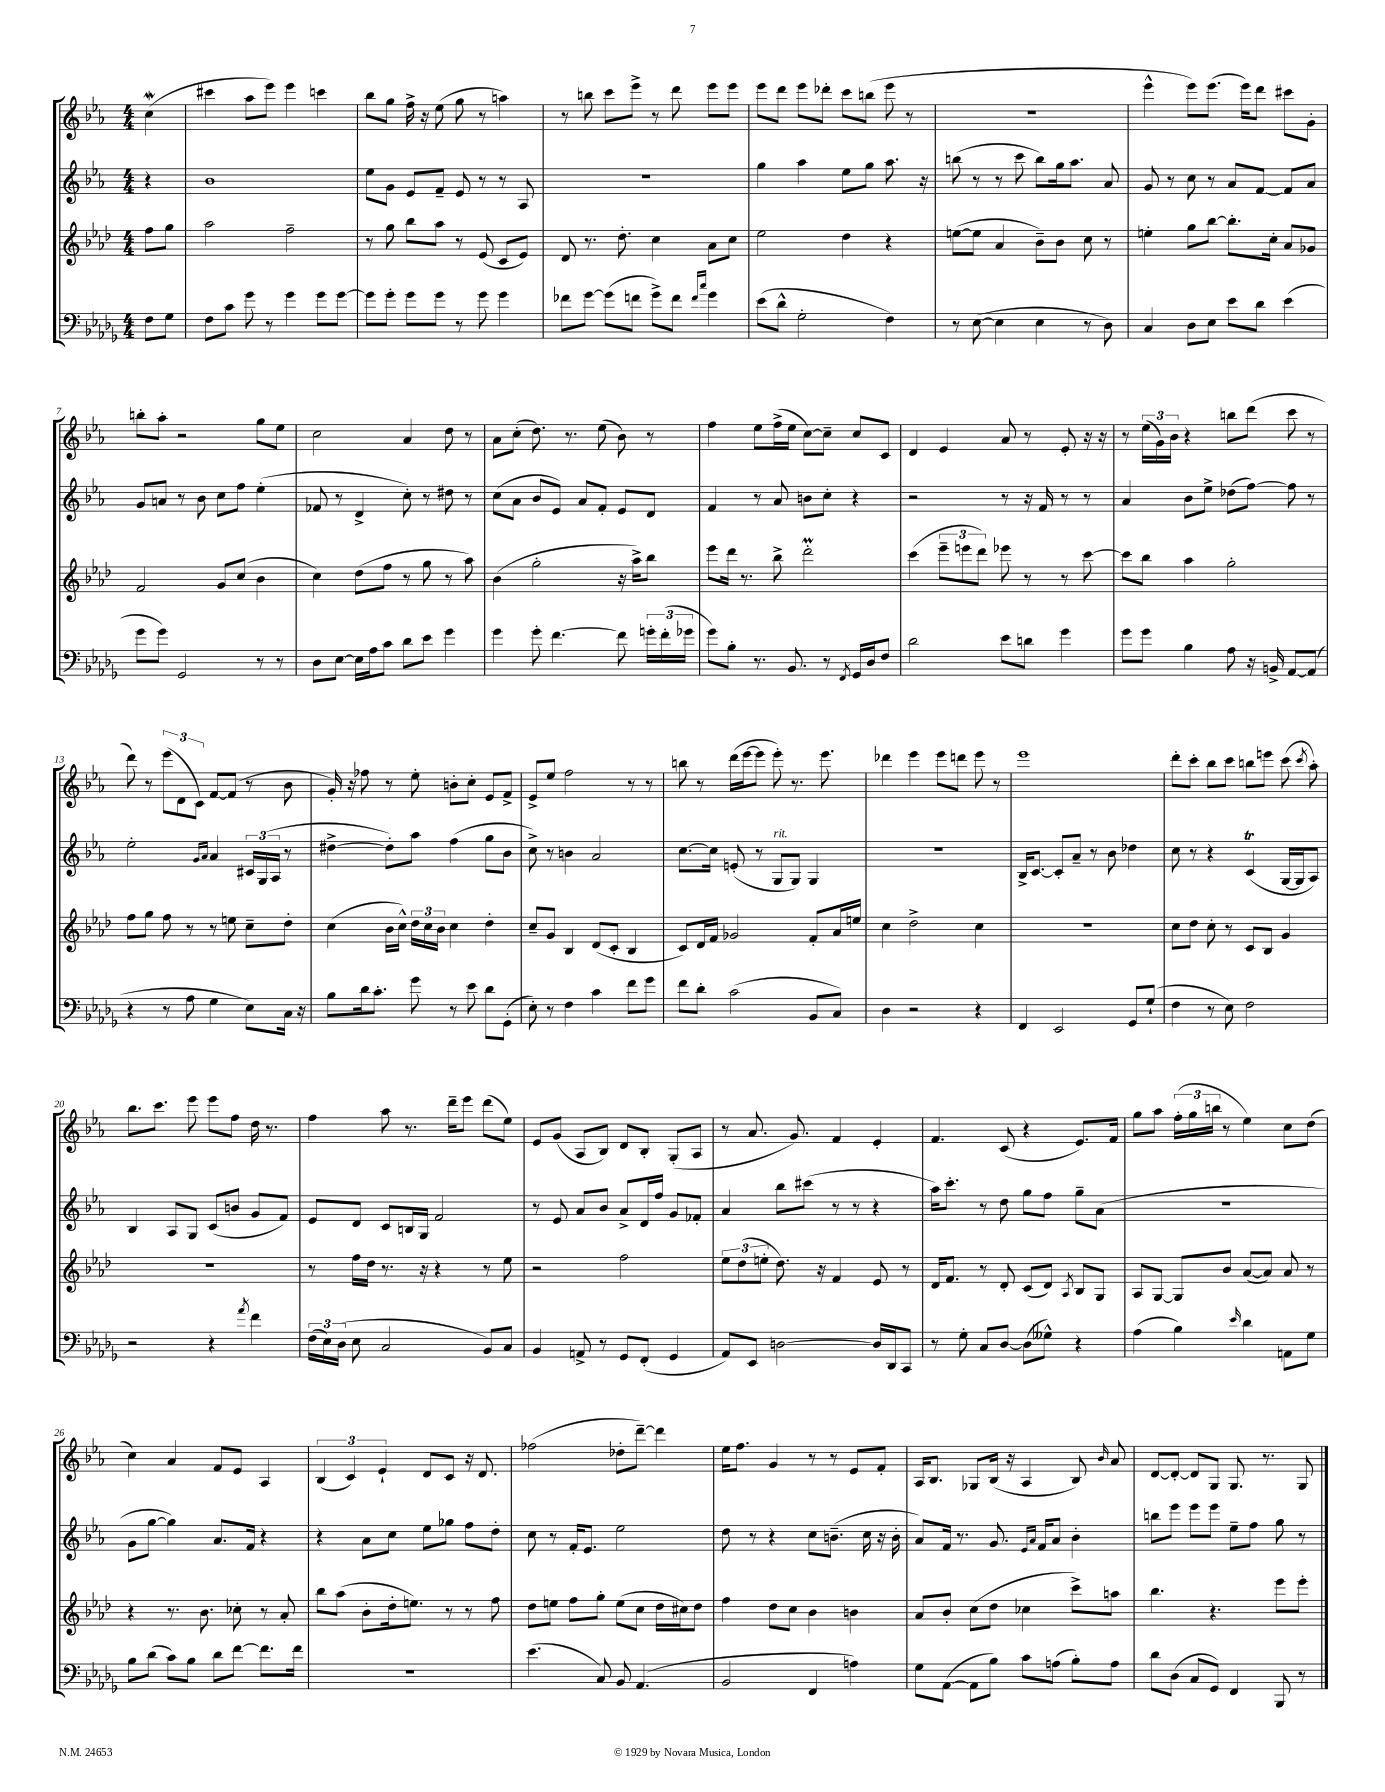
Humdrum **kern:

**kern	**kern	**kern	**kern
*staff4	*staff3	*staff2	*staff1
*clefF4	*clefG2	*clefG2	*clefG2
*k[b-e-a-d-g-]	*k[b-e-a-d-]	*k[b-e-a-]	*k[b-e-a-]
*M4/4	*M4/4	*M4/4	*M4/4
8F\L	8ff\L	4r	(4cc\
8G-\J	8gg\J	.	.
=	=	=	=
8F\L	2aa-\	1b-	4ccc#\
8c\J	.	.	.
8g-\	.	.	8aa-\L
8r	.	.	8eee-\J)
4g-\	2ff~\	.	4eee-\
8g-\L	.	.	4ccc\
[8g-\J	.	.	.
=	=	=	=
8g-\]L	8r	8ee-\L	8bb-\L
8g-'\J	8gg\	8g\J	8gg\J
8g-\L	8bb-\L	8e-/L	16ff^\
.	.	.	16r
8g-\J	8aa-\J	8f~/J	(8ee-\
8r	8r	8e-/	8gg\
8g-\	(8e-/	8r	8r
4g-\	8c/L	8r	4aa\)
.	8e-/J)	8A-/	.
=	=	=	=
8f-\L	8d-/	1r	8r
[8g-\J	8.r	.	8bb\
(8g-\]L	.	.	8ccc\L
.	8.dd-'\	.	.
8f\J	.	.	8eee-^\J
8g-^\L)	4cc\	.	8r
8f\J	.	.	8ddd\
16qqf/LL	.	.	.
16qqcc/JJ	.	.	.
4g-\	8a-\L	.	8eee-\L
.	8cc\J	.	8eee-\J
=	=	=	=
(8e-\L	2ee-\	4gg\	8eee-\L
8d-^^\J	.	.	8ddd\J
2G-'\	.	4aa-\	8eee-\L
.	.	.	8ddd-'\J
.	4dd-\	8ee-\L	8ccc\L
.	.	8gg\J	(8bb\J
4F\)	4r	8.aa-\	8eee-\
.	.	.	8r
.	.	16r	.
=	=	=	=
8r	([8ee\L	(8bb\	1r
([8E-\	8ee\]J	8r	.
4E-\]	4a-/	8r	.
.	.	8ccc\	.
4E-\	8b-~\L)	8bb\L)	.
.	8b-\J	16gg\k	.
.	.	8.aa-\J	.
8r	8cc\	.	.
8D-\)	8r	8a-/	.
=	=	=	=
4C/	4ee'\	8g/	4eee-^^\
.	.	8r	.
8D-\L	8gg\L	8cc\	8eee-\L)
8E-\J	[8bb-\J	8r	(8.eee-\J
8e-\L	8.bb-'\]L	8a-/L	.
.	.	.	16eee-\LK)
8d-\J	.	[8f/J	8ddd\J
.	16cc'\Jk	.	.
(4e-\	8a-/L	8f/]L	8ccc#\L
.	8g-/J	8a-/J	8g'\J
=	=	=	=
8g-\L	2f/	8g/L	8bb'\L
8g-\J)	.	8a/J	8aa-'\J
2GG-/	.	8r	2r
.	.	8b-\	.
.	8g/L	8cc\L	.
.	(8cc/J	8ff\J	.
8r	4b-\	(4ee-'\	8gg\L
8r	.	.	8ee-\J
=	=	=	=
8D-\L	4cc\)	8f-/	2cc\
[8E-\J	.	8r	.
16E-\]LL	(8dd-\L	4d^/	.
16A-\J	.	.	.
8c\J	8ff\J	.	.
8d-\L	8r	8cc'\)	4a-/
8e-\J	8gg\	8r	.
4g-\	8r	8dd#\	8dd\
.	8aa-\)	8r	8r
=	=	=	=
4g-\	(4b-\	(8cc\L	8a-\L
.	.	8a-\J	(8cc'\J
8g-'\	2gg'\	8b-/L	8.dd\)
[4.f\	.	8e-/J)	.
.	.	.	8.r
.	.	8a-/L	.
.	.	8f'/J	(8ee-\
8f\]	16r	8e-/L	8b-\)
.	16aa-^\LK)	.	.
24g'\LL	8bb-\J	8d/J	8r
(24f'\	.	.	.
24g-\JJ	.	.	.
=	=	=	=
8g-\L)	8eee-\L	4f/	4ff\
8B-'\J	16ddd-\Jk	.	.
.	8.r	.	.
8.r	.	8r	8ee-\L
.	8bb-^\	8a-/	(16ff^\L
8.BB-/	.	.	16ee-\JJ
.	2ddd-'\	8b\L	[8cc\L)
8r	.	8cc'\J	8cc~\]J
8qFF/	.	.	.
16GG-/LL	.	4r	8cc/L
16D-/J	.	.	.
8F/J	.	.	8c/J
=	=	=	=
2d-\	(4ccc\	2r	4d/
.	12eee-~\L	.	4e-/
.	12eee\	.	.
.	12ddd-\J)	.	.
8e-\L	8eee-\	8r	8a-/
8d\J	8r	16r	8r
.	.	16f/	.
4g-\	8r	8r	8e-'/
.	[8ccc\	8r	16r
.	.	.	16r
=	=	=	=
8g-\L	8ccc\]L	4a-/	8r
8g-\J	8bb-\J	.	(24ee-\LL
.	.	.	24g\)
.	.	.	24b-\JJ
4B-\	4aa-\	8b-\L	4r
.	.	8ee-^\J	.
8A-\	2gg'\	(8dd-\L	8bb\L
16r	.	[8ff\J)	(8ddd\J
16BB^/	.	.	.
[8AA-/L	.	8ff\]	8ccc\
(8AA-/]J	.	8r	8r
=	=	=	=
4r	8ff\L	2ee-'\	8ddd\)
.	8gg\J	.	8r
8r	8ff\	.	(12eee-\L
.	.	.	12d\
8A-\	8r	.	.
.	.	.	12c\J)
.	.	16qqg/LL	.
.	.	16qqa-/JJ	.
4G-\	8r	4a-/	[8f/L
.	8ee\	.	(8f/]J
8E-\L)	8cc~\L	24c#/LL	8r
.	.	(24G/	.
.	.	24A-/JJ	.
16C\Jk	8dd-'\J	8r	8b-\
16r	.	.	.
=	=	=	=
8B-\L	(4cc\	[4dd#^\	16g'/)
.	.	.	16r
16d-\k	.	.	8ff-\
8.c'\J	.	.	.
.	16b-\LL	8dd#'\]L)	8r
.	16cc^^\JJ)	.	.
8g-\	24dd-\LL	8aa-\J	8ee-'\
.	24cc\	.	.
.	24b-\JJ	.	.
8r	4cc\	(4ff\	8b'\L
8e-\	.	.	8cc'\J
8d-\L	4dd-'\	8gg\L	8e-/L
(8GG-'\J	.	8b-\J	8f^/J
=	=	=	=
8E-'\)	8cc~/L	8cc^\)	8e-^/L
8r	8g/J	8r	8ee-/J
4F\	4B-/	4b\	2ff\
4c\	(8d-/L	2a-/	.
.	8c'/J	.	.
8f\L	4B-/	.	8r
8g-\J	.	.	8r
=	=	=	=
8f\L	8c/L)	[8.cc\L	8bb\
8d-'\J	16d-/L	.	8r
.	16f/JJ	16cc\]Jk	.
(2c\	2g-/	(8e'/	(16ddd\LL
.	.	.	[16eee-\J
.	.	8r	8eee-\]J
.	.	8G/L	8eee-'\)
.	.	8G/J)	8.r
8BB-/L	8f'/L	4G/	.
.	.	.	8.eee-\
8C/J)	16a-/L	.	.
.	16ee/JJ	.	.
=	=	=	=
4D-\	4cc\	1r	4ddd-\
2r	2dd-^\	.	4eee-\
.	.	.	8eee-\L
.	.	.	8ddd\J
4r	4cc\	.	8eee-\
.	.	.	8r
=	=	=	=
4FF/	1r	16B-^/LK	1eee-
.	.	[8.c/J	.
2EE-/	.	8c'/]L	.
.	.	8a-~/J	.
.	.	8r	.
.	.	8b-\	.
8GG-/L	.	4dd-\	.
(8G-`/J	.	.	.
=	=	=	=
4F\	8cc\L	8cc\	8ddd'\L
.	8dd-\J	8r	8ccc'\J
8r	8cc'\	4r	8bb-\L
8E-\)	8r	.	8ccc\J
2F\	8c/L	(4c/	8bb\L
.	8B-/J	.	8eee\J
.	4g/	[16G/LL	(8ccc\
.	.	16G/]J	.
.	.	.	8qccc/
.	.	8A-/J)	8aa-'\)
=	=	=	=
2r	1r	4B-/	8.bb-\L
.	.	.	8.ccc\J
.	.	8A-/L	.
.	.	8G/J	8eee-\
4r	.	(8c/L	8eee-\L
.	.	8b/J	8ff\J
8qa-/	.	.	.
4f\	.	8g/L	16dd\
.	.	.	8.r
.	.	8f/J)	.
=	=	=	=
(24F\LL	8r	8e-/L	4ff\
24E-\)	.	.	.
(24D-\JJ	.	.	.
8E-\	16ff\LL	8d/J	.
.	16dd-\JJ	.	.
2C/	8.r	8c/L	8aa-\
.	.	16B/L	8.r
.	16r	16G/JJ	.
.	4r	2f/	.
.	.	.	16ddd~\LK
.	.	.	8eee-\J
8BB-/L)	8r	.	(8ddd\L
8C/J	8ee-\	.	8ee-\J)
=	=	=	=
4BB-/	2r	8r	8e-/L
.	.	8e-/	(8g/J
8AA^/	.	8a-/L	8A-/L
8r	.	8b-/J	8B-/J)
8GG-/L	2ff\	8a-^/L	8d/L
(8FF'/J	.	16d/L	8B-'/J
.	.	16ff/JJ	.
4GG-/	.	8g/L	(8G'/L
.	.	8f-'/J	8A-/J
=	=	=	=
8AA-/L)	12ee-\L	4a-/	8r
.	(12dd-\	.	.
8EE-/J	.	.	8.a-/
.	12ee'\J	.	.
[2D\	8.dd-\)	8bb-\L	.
.	.	.	8.g/)
.	.	(8ccc#\J	.
.	16r	.	.
.	4f/	8r	4f/
.	.	8r	.
16D/]LL	8e-/	4r	4e-'/
16DD-/J	.	.	.
8CC/J	8r	.	.
=	=	=	=
8r	16d-/LK	16aa-\LK)	4.f/
.	8.f/J	8.ccc'\J	.
8G-'\	.	.	.
8C/L	8r	8r	.
[8D-/J	8d-'/	8dd\	(8c/
(8D-\]L	(8c/L	8gg\L	4r
8G--^^\J)	8d-/J)	8ff\J	.
.	8qA-/	.	.
4r	8B-/L	8gg~\L	8.e-/L)
.	8G/J	(8a-\J	.
.	.	.	16f/Jk
=	=	=	=
(4A-\	8A-/L	1r	8gg\L
.	[8G/J	.	8aa-\J
4B-\)	8G/]L	.	(24ff'\LL
.	.	.	24gg\
.	.	.	24bb\JJ
.	8b-/J	.	8r
16qqe-/	.	.	.
4d-\	([8a-/L	.	4ee-\)
.	8a-/]J)	.	.
8AA\L	8a-/	.	8cc\L
8G-\J	8r	.	(8dd\J
=	=	=	=
8B-\L	4r	8g\L	4cc\)
(8d-\J	.	[8gg\J	.
8c\L)	8.r	4gg\])	4a-/
8B-\J	.	.	.
.	8.b-\	.	.
8d-\L	.	8.a-/L	8f/L
[8f\J	8cc-'\	.	8e-/J
.	.	16f/Jk	.
8.f\]L	8r	4r	4A-/
.	8a-'/	.	.
16f\Jk	.	.	.
=	=	=	=
1r	8bb-\L	4r	(6B-/
.	(8aa-\J	.	.
.	.	.	6c/)
.	8b-'\L	8a-\L	.
.	.	.	6e-`/
.	16dd-'\k	8cc\J	.
.	8.ee\J)	.	.
.	.	8ee-\L	8d/L
.	8r	8gg-\J	8c/J
.	8r	8ff\L	16r
.	.	.	8.d/
.	8ff\	8dd'\J	.
=	=	=	=
(4.e-\	8dd-\L	8cc\	(2ff-\
.	8ee\J	8r	.
.	8ff\L	16f'/LK	.
.	.	8.e-/J	.
8C/)	8gg'\J	.	.
8BB-/	(8ee\L	2ee-\	8dd-'\L
(4.AA-/	8cc\J	.	[8ddd~\J)
.	16dd-\LL	.	4ddd\]
.	16cc#\J)	.	.
.	8dd-\J	.	.
=	=	=	=
2BB-/	4ff\	8dd\	16ee-\LK
.	.	.	8.ff\J
.	.	8r	.
.	8dd-\L	4r	4g/
.	8cc\J	.	.
4FF/	4b-\	8cc\L	8r
.	.	(8.b~\J	8r
4A\)	4b\	.	8e-/L
.	.	16cc\	.
.	.	16r	8f'/J
.	.	16b'\	.
=	=	=	=
8G-\L	8a-/L	8a-/L)	16A-/LK
.	.	.	8.B-/J
([8AA-\J	8b-'/J	16f/Jk	.
.	.	8.r	.
8AA-\]L	(8cc\L	.	8G-/L
8B-\J)	8dd-\J	8.g/	(16B-/Jk
.	.	.	16r
8c\L	4cc-\	.	4A-/
.	.	16qqe-/LL	.
.	.	16qqa-/JJ	.
.	.	16f/LK	.
(8A\J	.	8a-/J	.
8B-'\L)	8ccc^\L)	4b-'\	8B-/)
.	.	.	16qqb-/
8A\J	8aa\J	.	8a-/
=	=	=	=
8d-\L	4.bb-\	8bb\L	[8d/L
(8D-\J	.	8eee-\J	8d'/_J
8C/L	.	8eee-\L	8d/]L
8GG-/J)	4.r	8eee-\J	8G/J
4FF/	.	8ee-~\L	8.G/
.	.	8ff\J	.
.	.	.	8.r
8BBB-/	8eee-\L	8gg\	.
8r	8eee-'\J	8r	8G/
==	==	==	==
*-	*-	*-	*-
